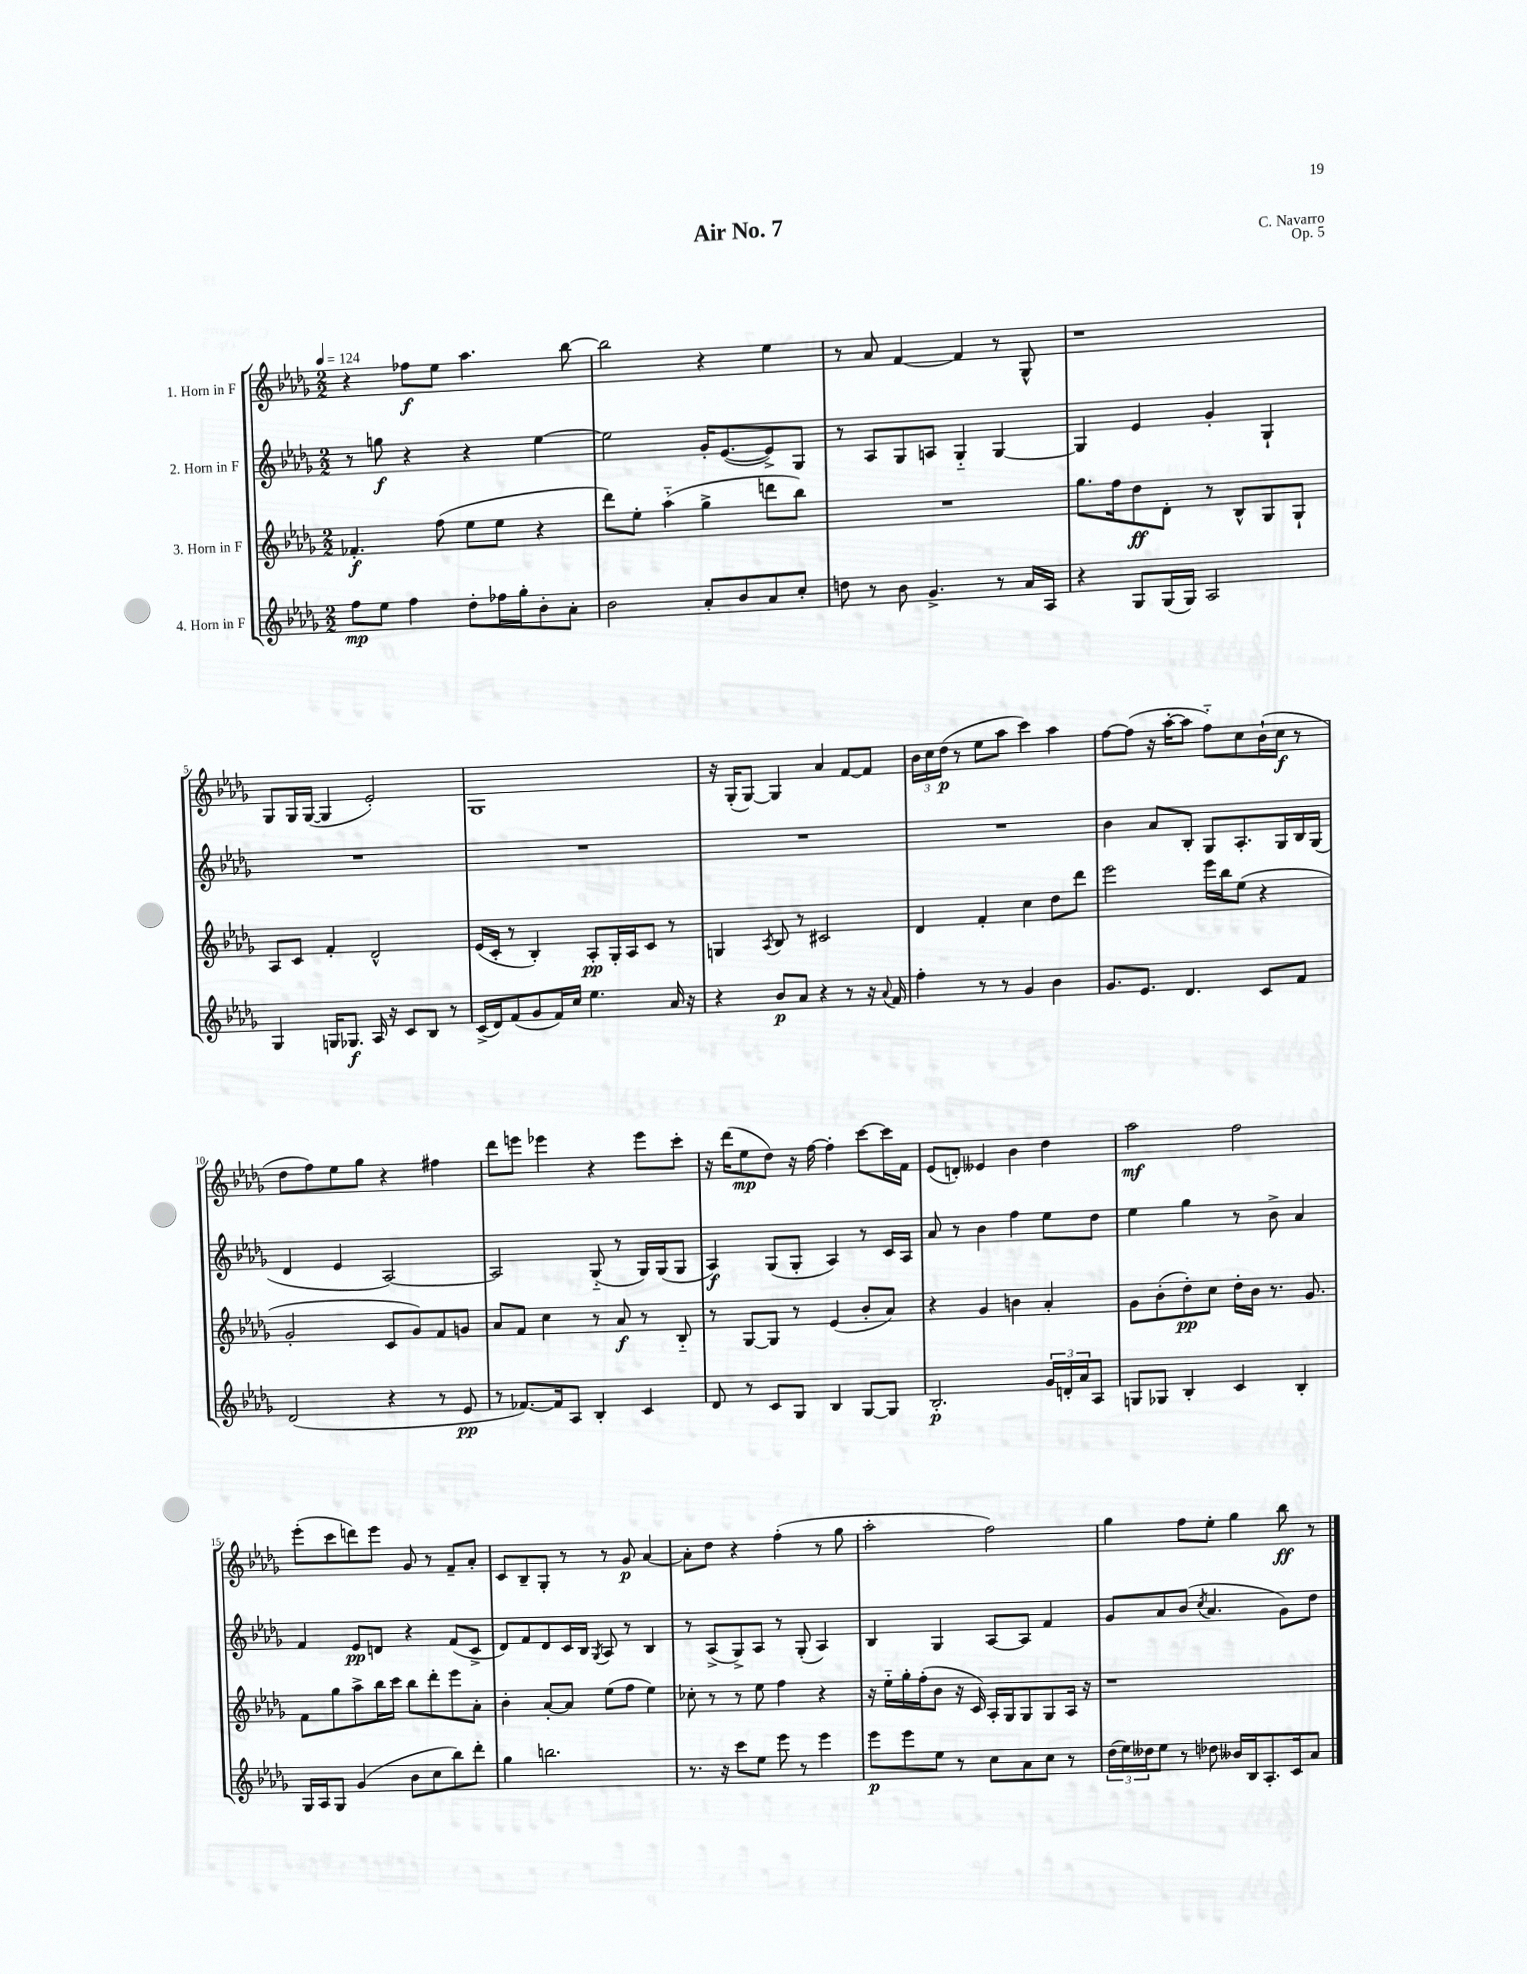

**kern	**dynam	**kern	**dynam	**kern	**dynam	**kern	**dynam
*part4	*part4	*part3	*part3	*part2	*part2	*part1	*part1
*staff4	*staff4	*staff3	*staff3	*staff2	*staff2	*staff1	*staff1
*I"4. Horn in F	*	*I"3. Horn in F	*	*I"2. Horn in F	*	*I"1. Horn in F	*
*clefG2	*	*clefG2	*	*clefG2	*	*clefG2	*
*k[b-e-a-d-g-]	*	*k[b-e-a-d-g-]	*	*k[b-e-a-d-g-]	*	*k[b-e-a-d-g-]	*
*M2/2	*	*M2/2	*	*M2/2	*	*M2/2	*
*MM124	*	*MM124	*	*MM124	*	*MM124	*
=1	=1	=1	=1	=1	=1	=1	=1
8ff\L	mp	4.f-X'/	f	8r	.	4r	.
8ee-\J	.	.	.	8ggn\	f	.	.
4ff\	.	.	.	4r	.	8ff-X\L	f
.	.	(8ff\	.	.	.	8ee-\J	.
8dd-'\L	.	8ee-\L	.	4r	.	4.aa-\	.
16ff-X\L	.	8ee-\J	.	.	.	.	.
16gg-'\J	.	.	.	.	.	.	.
8b-'\	.	4r	.	[4ee-\	.	.	.
8a-'\J	.	.	.	.	.	[8bb-\	.
=2	=2	=2	=2	=2	=2	=2	=2
2b-\	.	8ddd-\L)	.	2ee-\]	.	2bb-\]	.
.	.	8ee-'\J	.	.	.	.	.
.	.	(4aa-\	.	.	.	.	.
8a-'/L	.	4gg-^\	.	16g-'/KL	.	4r	.
.	.	.	.	([8.e-/	.	.	.
8b-/	.	.	.	.	.	.	.
8a-/	.	8dddn\L	.	8e-^/])	.	4ee-\	.
8cc'/J	.	8bb-\J)	.	8G-/J	.	.	.
=3	=3	=3	=3	=3	=3	=3	=3
8ddn\	.	1r	.	8r	.	8r	.
8r	.	.	.	8A-/L	.	8a-/	.
8b-\	.	.	.	8G-/	.	[4f/	.
4.g-^/	.	.	.	8An/J	.	.	.
.	.	.	.	4G-/	.	4f/]	.
8r	.	.	.	[4G-/	.	8r	.
16a-/LL	.	.	.	.	.	8G-^^/	.
16A-/JJ	.	.	.	.	.	.	.
=4	=4	=4	=4	=4	=4	=4	=4
4r	.	8.gg-\L	.	4G-/]	.	1r	.
.	.	16ff\k	.	.	.	.	.
8G-/L	.	8dd-\	ff	4e-/	.	.	.
(16G-/L	.	8d-'\J	.	.	.	.	.
16G-/JJ)	.	.	.	.	.	.	.
2A-/	.	8r	.	4g-'/	.	.	.
.	.	8B-^^/L	.	.	.	.	.
.	.	8G-/	.	4G-`/	.	.	.
.	.	8G-`/J	.	.	.	.	.
!!LO:LB:g=z
=5	=5	=5	=5	=5	=5	=5	=5
4G-/	.	8A-/L	.	1r	.	8G-/L	.
.	.	8c/J	.	.	.	16G-/L	.
.	.	.	.	.	.	([16G-/JJ	.
16Gn/KL	.	4f'/	.	.	.	4G-/]	.
8.G-X/J	f	.	.	.	.	.	.
16A-/	.	2d-^^/	.	.	.	2e-'/)	.
16r	.	.	.	.	.	.	.
8c/L	.	.	.	.	.	.	.
8B-/J	.	.	.	.	.	.	.
8r	.	.	.	.	.	.	.
=6	=6	=6	=6	=6	=6	=6	=6
(16c^/LL	.	(16e-/LL	.	1r	.	1G-	.
16d-/J)	.	16c'/JJ	.	.	.	.	.
(8f/	.	8r	.	.	.	.	.
8g-/	.	4B-'/)	.	.	.	.	.
16f/L)	.	.	.	.	.	.	.
16cc/JJ	.	.	.	.	.	.	.
4.ee-\	.	8A-'/L	pp	.	.	.	.
.	.	16G-'/L	.	.	.	.	.
.	.	16A-/J	.	.	.	.	.
.	.	8c/J	.	.	.	.	.
16a-/	.	8r	.	.	.	.	.
16r	.	.	.	.	.	.	.
=7	=7	=7	=7	=7	=7	=7	=7
4r	.	4Gn/	.	1r	.	16r	.
.	.	.	.	.	.	(16G-'/KL	.
.	.	.	.	.	.	[8G-/J)	.
.	.	8qA-/	.	.	.	.	.
8b-/L	p	8B-/	.	.	.	4G-/]	.
8a-/J	.	8r	.	.	.	.	.
4r	.	2c#X/	.	.	.	4a-/	.
8r	.	.	.	.	.	[8f/L	.
16r	.	.	.	.	.	8f/J]	.
8qqa-/	.	.	.	.	.	.	.
16f/	.	.	.	.	.	.	.
=8	=8	=8	=8	=8	=8	=8	=8
4ff'\	.	4d-/	.	1r	.	24b-\LL	.
.	.	.	.	.	.	24cc\	.
.	.	.	.	.	.	(24dd-\JJ	p
.	.	.	.	.	.	8r	.
8r	.	4f'/	.	.	.	8ee-\L	.
8r	.	.	.	.	.	8aa-\J	.
4g-/	.	4cc\	.	.	.	4ccc\)	.
4b-\	.	8dd-\L	.	.	.	4aa-\	.
.	.	8ddd-\J	.	.	.	.	.
=9	=9	=9	=9	=9	=9	=9	=9
8.g-/L	.	2eee-\	.	4b-\	.	[8ff\L	.
.	.	.	.	.	.	(8ff\J]	.
8.e-/J	.	.	.	.	.	.	.
.	.	.	.	8a-/L	.	16r	.
.	.	.	.	.	.	[16aa-'\KL	.
4.d-/	.	.	.	8B-'/J	.	8aa-\J]	.
.	.	16eee-\LL	.	8G-/L	.	8ff\L)	.
.	.	16bb-\J	.	.	.	.	.
.	.	(8ee-\J	.	8.A-'/	.	8cc\	.
8c/L	.	4r	.	.	.	(16b-`\L	.
.	.	.	.	16G-/L	.	16cc\JJ	f
8f/J	.	.	.	16B-/	.	8r	.
.	.	.	.	(16G-/JJ	.	.	.
!!LO:LB:g=z
=10	=10	=10	=10	=10	=10	=10	=10
(2d-/	.	2g-'/	.	4d-/	.	8dd-\L	.
.	.	.	.	.	.	8ff\)	.
.	.	.	.	4e-/	.	8ee-\	.
.	.	.	.	.	.	8gg-\J	.
4r	.	8c/L	.	[2A-/)	.	4r	.
.	.	8g-/)	.	.	.	.	.
8r	.	8f/	.	.	.	4ff#X\	.
8e-/	pp	8gn/J	.	.	.	.	.
=11	=11	=11	=11	=11	=11	=11	=11
8r	.	8a-/L	.	2A-/]	.	8ddd-\L	.
[8.f-X/L)	.	8f/J	.	.	.	8eeen\J	.
.	.	4cc\	.	.	.	4eee-X\	.
16f-/k]	.	.	.	.	.	.	.
8A-/J	.	.	.	.	.	.	.
4B-'/	.	8r	.	(8G-/	.	4r	.
.	.	8a-/	f	8r	.	.	.
4c/	.	8r	.	16G-/LL)	.	8eee-\L	.
.	.	.	.	(16G-/J	.	.	.
.	.	8B-/	.	8G-/J	.	8ccc'\J	.
=12	=12	=12	=12	=12	=12	=12	=12
8d-/	.	8r	.	4A-/)	f	16r	.
.	.	.	.	.	.	(16ddd-\KL	.
8r	.	[8G-/L	.	.	.	8ee-\	mp
8c/L	.	8G-/J]	.	(8G-/L	.	8dd-\J)	.
8G-/J	.	8r	.	8G-'/J	.	16r	.
.	.	.	.	.	.	[16ff\	.
4B-/	.	(4e-/	.	4A-/)	.	4ff'\]	.
[8G-/L	.	8b-'/L	.	8r	.	[8ccc\L	.
8G-/J]	.	8a-/J)	.	16c/LL	.	16ccc\L]	.
.	.	.	.	16A-/JJ	.	16f\JJ	.
=13	=13	=13	=13	=13	=13	=13	=13
2.B-'/	p	4r	.	8a-/	.	(8e-/L	.
.	.	.	.	8r	.	8dn'/J)	.
.	.	4g-/	.	4b-\	.	4e--X/	.
.	.	4bn\	.	4ff\	.	4b-\	.
24g-/LL	.	4a-'/	.	8ee-\L	.	4dd-\	.
24dn'/	.	.	.	.	.	.	.
24a-/J	.	.	.	.	.	.	.
8A-/J	.	.	.	8dd-\J	.	.	.
=14	=14	=14	=14	=14	=14	=14	=14
8Gn/L	.	8g-\L	.	4ee-\	.	2aa-\	mf
8G-X/J	.	(8b-'\	.	.	.	.	.
4B-'/	.	8dd-'\)	pp	4gg-\	.	.	.
.	.	8cc\J	.	.	.	.	.
4c/	.	16dd-'\LL	.	8r	.	2ff\	.
.	.	16b-\JJ	.	.	.	.	.
.	.	8.r	.	8b-^\	.	.	.
4B-'/	.	.	.	4a-/	.	.	.
.	.	8.g-/	.	.	.	.	.
!!LO:LB:g=z
=15	=15	=15	=15	=15	=15	=15	=15
16G-/LL	.	8f\L	.	4f/	.	(8eee-'\L	.
16A-/J	.	.	.	.	.	.	.
8G-/J	.	8gg-\	.	.	.	8ccc\	.
(4g-/	.	8aa-^\	.	8e-/L	pp	8dddn\)	.
.	.	16bb-\L	.	8dn/J	.	8eee-\J	.
.	.	16ccc\JJ	.	.	.	.	.
8b-\L	.	8bb-\L	.	4r	.	8g-/	.
8cc\	.	8ddd-'\	.	.	.	8r	.
8bb-\)	.	8eee-\	.	(8f/L	.	8f~/L	.
8ddd-'\J	.	8a-'\J	.	8c^/J	.	8a-'/J	.
=16	=16	=16	=16	=16	=16	=16	=16
4gg-\	.	4b-'\	.	8d-/L)	.	8c/L	.
.	.	.	.	8f/	.	8B-~/	.
2.bbn\	.	[8a-'/L	.	8d-/	.	8G-'/J	.
.	.	8a-/J]	.	16c/L	.	8r	.
.	.	.	.	16B-/JJ	.	.	.
.	.	.	.	8qG-/	.	.	.
.	.	(8ee-\L	.	8A-/	.	8r	.
.	.	8ff\J	.	8r	.	8g-/	p
.	.	4ee-\)	.	4B-/	.	[4a-/	.
=17	=17	=17	=17	=17	=17	=17	=17
8.r	.	8cc-X'\	.	8r	.	8a-'\L]	.
.	.	8r	.	(8A-^/L	.	8dd-\J	.
16r	.	.	.	.	.	.	.
8ccc\L	.	8r	.	8G-^/)	.	4r	.
8ee-\J	.	8ee-\	.	8A-/J	.	.	.
8eee-\	.	4ff\	.	8r	.	(4ff'\	.
8r	.	.	.	(8G-'/	.	.	.
4eee-\	.	4r	.	4A-/)	.	8r	.
.	.	.	.	.	.	8gg-\	.
=18	=18	=18	=18	=18	=18	=18	=18
8eee-\L	p	16r	.	4B-/	.	2aa-'\	.
.	.	16ee-\LL	.	.	.	.	.
8eee-\	.	16gg-'\	.	.	.	.	.
.	.	(16ff'\J	.	.	.	.	.
8ee-\J	.	8b-\J	.	4G-/	.	.	.
8r	.	16r	.	.	.	.	.
.	.	16c/)	.	.	.	.	.
8cc\L	.	16A-'/LL	.	[8A-/L	.	2ff\)	.
.	.	16G-/J	.	.	.	.	.
8a-\	.	8G-/	.	8A-/J]	.	.	.
8cc\J	.	8G-/	.	4f/	.	.	.
8r	.	16A-/Jk	.	.	.	.	.
.	.	16r	.	.	.	.	.
=19	=19	=19	=19	=19	=19	=19	=19
(24dd-\LL	.	1r	.	8g-/L	.	4gg-\	.
24ee-\)	.	.	.	.	.	.	.
24dd--X\J	.	.	.	.	.	.	.
8ee-\J	.	.	.	8a-/	.	.	.
8r	.	.	.	(8b-/J	.	8ff\L	.
.	.	.	.	8qcc/	.	.	.
8dd-X\	.	.	.	4.a-/	.	8ee-'\J	.
16b--X/LL	.	.	.	.	.	4gg-\	.
16B-/J	.	.	.	.	.	.	.
8.A-'/	.	.	.	.	.	.	.
.	.	.	.	8g-\L)	.	8bb-\	ff
16c/k	.	.	.	.	.	.	.
8a-/J	.	.	.	8dd-\J	.	8r	.
==	==	==	==	==	==	==	==
*-	*-	*-	*-	*-	*-	*-	*-
